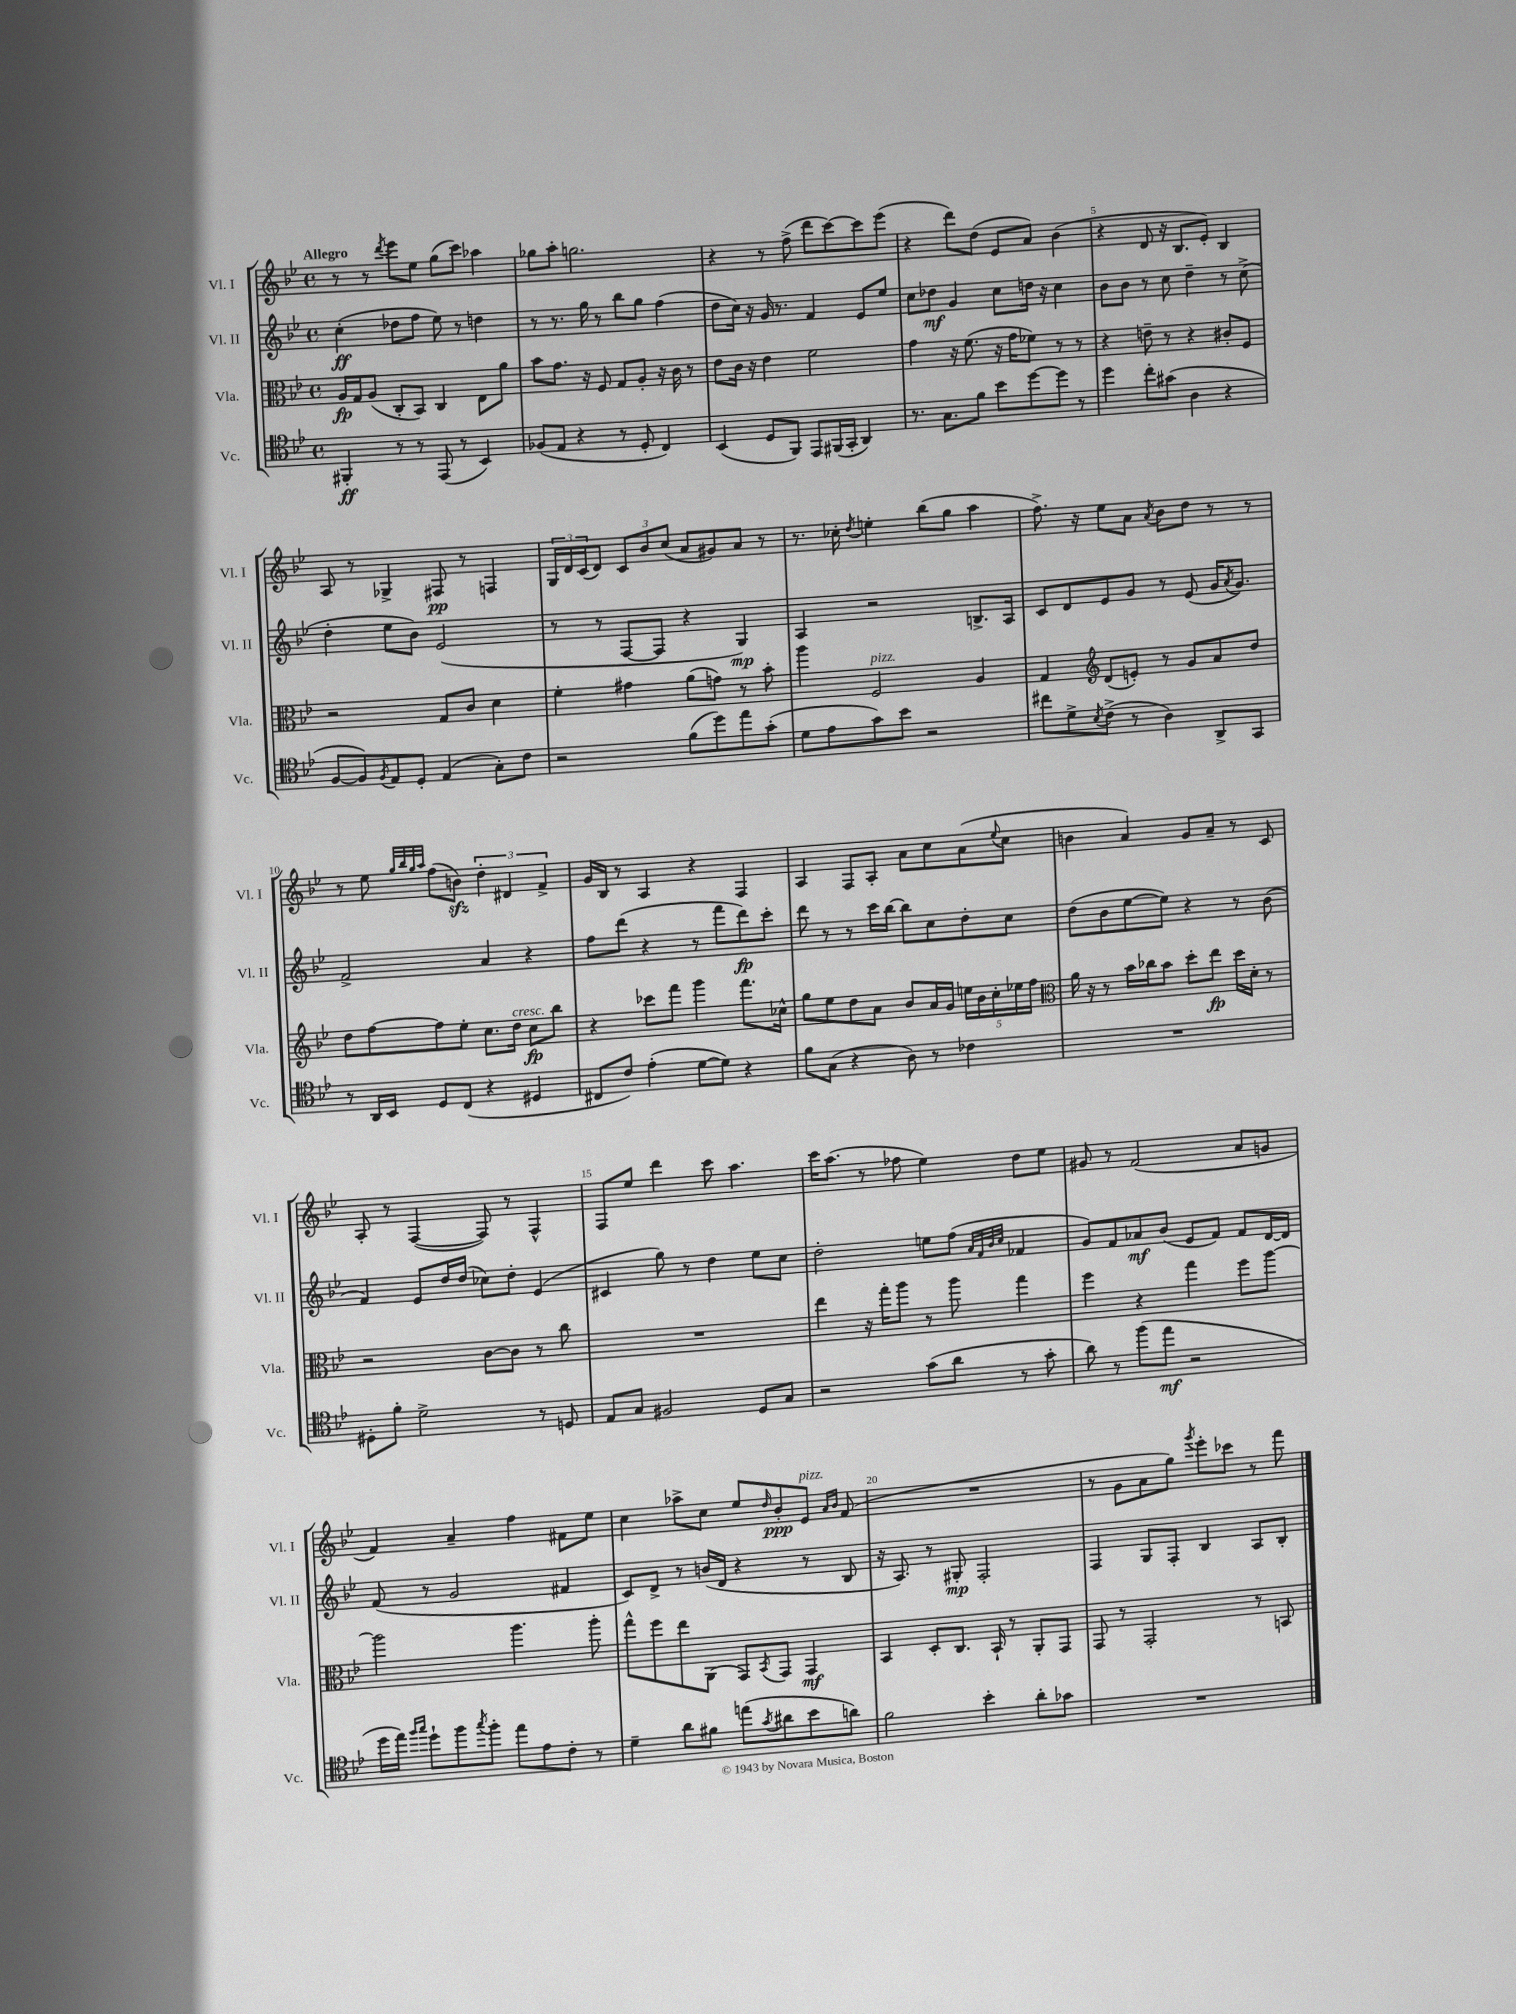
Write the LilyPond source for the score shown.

<<
\new StaffGroup <<
\new Staff = "s0" \with { instrumentName = "Vl. I" shortInstrumentName = "Vl. I" } {
    \clef treble \key bes \major \defaultTimeSignature \time 4/4 \tempo "Allegro"
    r8 r8 \acciaccatura { d'''8 } ees'''8 ees''8 g''8( c'''8) aes''4 |
    ges''8 a''8-. g''2. |
    r4 r8 f''8->( d'''8 c'''8~) c'''8 ees'''8( |
    r4 d'''8) d''8( ees'8 a'8) bes'4( |
    r4 d'8 r16 bes8. ees'8-.) bes4 |
    a8 r8 ges4-> fis8\pp r8 f4 |
    \tuplet 3/2 { g16 d'16 c'16( } d'8) \tuplet 3/2 { c'8 bes'8 c''8( } a'8 gis'8) a'8 r8 |
    r8. ces''16-. \acciaccatura { d''8 } e''4-. bes''8( g''8 a''4 |
    f''8.->) r16 ees''8 a'8 \acciaccatura { a'8 } bes'8 d''8 r8 r8 |
    r8 ees''8 \grace { g''32 bes''32 g''32 a''32 } f''8( b'8\sfz) \tuplet 3/2 { d''4-. dis'4 f'4-> } |
    g'16 bes16 r8 a4 r4 f4 |
    a4 f8 a8-. a'8 c''8 a'8( \appoggiatura { ees''8 } c''8 |
    b'4 a'4) g'8 a'8-- r8 c'8 |
    a8-. r8 f4~( f8) r8 f4-^ |
    f8 ees''8 d'''4 c'''8 a''4. |
    c'''16 a''8.( r8 fes''8 ees''4) d''8 ees''8 |
    gis'8 r8 f'2( a'8 g'8 |
    f'4) a'4-- f''4 fis'8 ees''8 |
    c''4 aes''8-> c''8 ees''8 \grace { d''16 } bes'8-.\ppp ees'8^\markup { \italic "pizz." } \grace { a'16 bes'16 } f'8( |
    R1 |
    r8 g'8 a'8 g''8) \acciaccatura { g'''8 } ees'''8-. ces'''8 r8 f'''8 \bar "|." |
}
\new Staff = "s1" \with { instrumentName = "Vl. II" shortInstrumentName = "Vl. II" } {
    \clef treble \key bes \major \defaultTimeSignature \time 4/4
    c''4-.\ff( des''8 f''8 ees''8) r8 d''4 |
    r8 r8. g''16 r8 bes''8 g''8 f''4( |
    d''8 c''16) r16 g'16 r8. f'4 ees'8 ees''8 |
    c''8 des''8\mf g'4 c''8 d''16 r16 c''4 |
    bes'8 bes'8 r8 c''8 d''4-- r8 c''8->( |
    d''4-. ees''8 bes'8) ees'2( |
    r8 r8 f8~ f8 r4 g4\mp) |
    a4 r2 b8.-> a16 |
    c'8 d'8 ees'8 g'8 r8 ees'8( g'16 \acciaccatura { a'8 } g'8.) |
    f'2-> a'4 r4 |
    f''8 d'''8( r4 r8 f'''8 d'''8\fp) c'''8-. |
    d'''8 r8 r8 c'''16 bes''16~ bes''8 c''8 d''8-. c''8 |
    d''8( bes'8 ees''8~ ees''8) r4 r8 bes'8( |
    f'4) ees'8 d''16 d''16( ces''8) d''8-. ees'4( |
    cis'4 g''8) r8 d''4 ees''8 c''8 |
    d''2-. e''8 f''8( \grace { a'32 f'32 bes'32 c''32 } fes'4 |
    g'8) f'8 aes'8\mf bes'8( ees'8 f'8) f'8 d'16~ d'16 |
    f'8( r8 g'2 fis'4 |
    c'8) d'8-> r8 b'16( d'16 r4 r8 bes8 |
    r16 a8.) r8 gis8-.\mp f2-. |
    f4 g8 f8-. bes4 a8 bes8-. \bar "|." |
}
\new Staff = "s2" \with { instrumentName = "Vla." shortInstrumentName = "Vla." } {
    \clef alto \key bes \major \defaultTimeSignature \time 4/4
    a16\fp g16 a8( c8-. bes,8) c4 ees8 a'8 |
    bes'8 g'8. r16 f8 g8 a8-. r16 c'16 r8 |
    ees'8 c'16 r16 ees'4 f'2 |
    g'4 r16 f'8.( r16 g'16 fes'8) r8 r8 |
    r4 e'8-- r8 r4 cis'8-. f8 |
    r2 g8 c'8 d'4 |
    f'4-. gis'4 a'8( g'8) r8 bes'8-. |
    a''4 f2^\markup { \italic "pizz." } a4 |
    g4 \clef treble d'8( e'8-.) r8 g'8 a'8 d''8 |
    d''8 f''8~ f''8 ees''8-. c''8. d''16^\markup { \italic "cresc." } c''8\fp bes''8 |
    r4 ces'''8 f'''8 g'''4 f'''8. ces''16-^ |
    g''8 ees''8 d''8 a'8 bes'8 a'16 g'16 \tuplet 5/4 { e''16 bes'16 c''16-. ees''16 f''16 } |
    \clef alto a'16 r16 r8 bes'16 ces''16 bes'8 d''8-. ees''8\fp d''16 d'16-. r8 |
    r2 c'8~ c'8 r8 c''8 |
    R1 |
    ees''4 r16 g''16-. a''8 r8 a''8 g''4 |
    f''4 r4 g''4 f''8 a''8~ |
    a''2 a''4. a''8-. |
    g''8-^ f''8 ees''8 a,8( g,8) \acciaccatura { bes,8 } g,8 g,4\mf |
    bes,4 d8-. c8. bes,16-! r8 a,8-. g,8 |
    g,8 r8 g,2-. r8 b,8 \bar "|." |
}
\new Staff = "s3" \with { instrumentName = "Vc." shortInstrumentName = "Vc." } {
    \clef tenor \key bes \major \defaultTimeSignature \time 4/4
    fis,4-.\ff r8 r8 ees,8( r8 bes,4) |
    fes8( ees8 r4 r8 d8-. c4) |
    bes,4( d8 f,8) ees,8 fis,16( g,16-. a,4) |
    r8. g8. f'8 bes'8 d''8~ d''8 r8 |
    d''4 c''8-. gis'8( a4 r4 |
    f8~ f8) \acciaccatura { f8 } ees8 d8-. ees4( g8-.) c'8 |
    r2 f'8( d''8) ees''8 g'8-.( |
    d'8 ees'8 g'8) bes'8 r2 |
    cis''8 d'8-> \acciaccatura { bes8 } c'8->( r8 a4) a,8-> g,8 |
    r8 a,16 bes,16 d8 c8( r4 dis4 |
    cis8 c'8) ees'4-.( d'8~ d'8) r4 |
    f'8 g8( r4 a8) r8 ces'4 |
    R1 |
    dis8-. f'8-. d'2-> r8 d8 |
    ees8 g8 fis2 d8 g8 |
    r2 g'8( a'8 r8 g'8-. |
    a'8) r8 f''8( ees''8\mf r2 |
    d''16 ees''16) \grace { f''16 g''16 } d''8-! f''8 \acciaccatura { g''8 } f''8-. ees''8 ees'8 c'8-. r8 |
    d'4-- a'8 fis'8 e''8( \acciaccatura { g'8 } ais'8 bes'8 a'8) |
    f'2 bes'4-. a'8-. ges'8 |
    R1 \bar "|." |
}
>>
>>
\layout { \context { \Score \override BarNumber.break-visibility = ##(#f #t #t) barNumberVisibility = #(every-nth-bar-number-visible 5) } }
